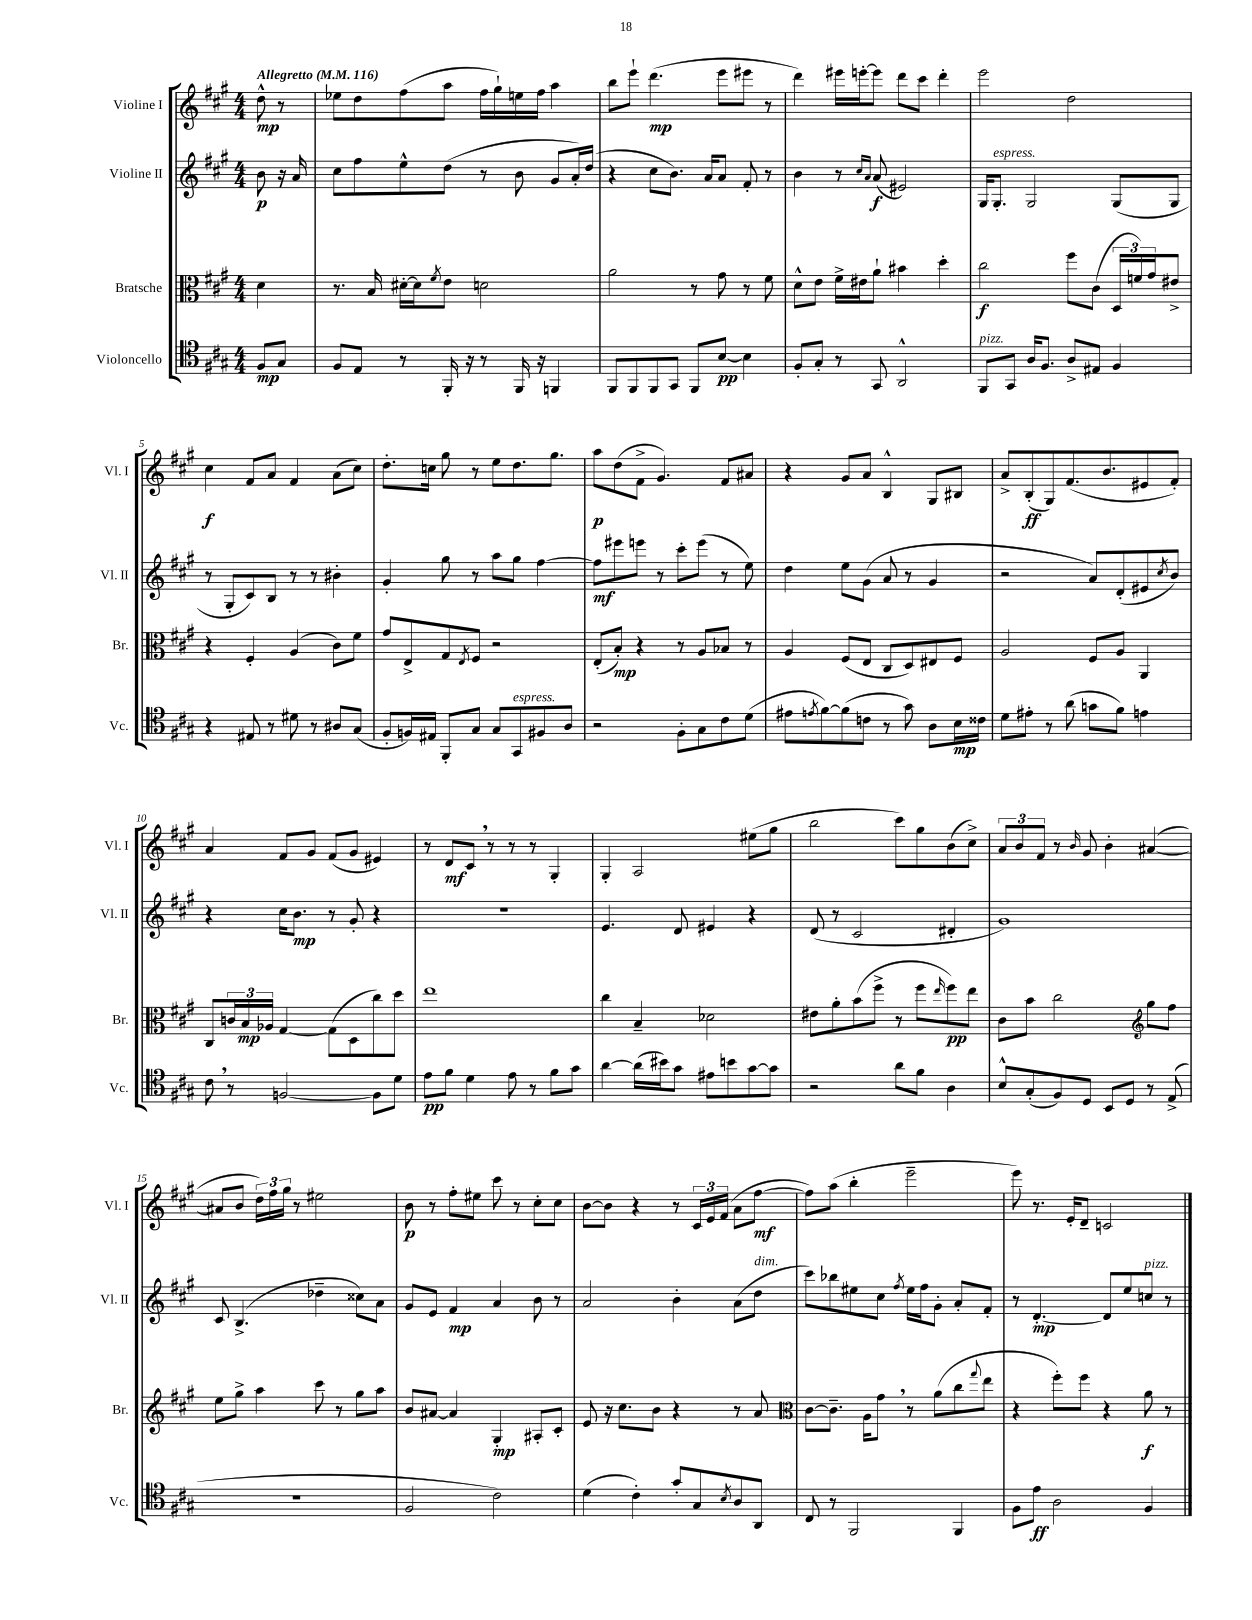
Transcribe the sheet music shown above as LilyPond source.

<<
\new StaffGroup <<
\new Staff = "s0" \with { instrumentName = "Violine I" shortInstrumentName = "Vl. I" } {
    \clef treble \key a \major \numericTimeSignature \time 4/4 \partial 4 \tempo "Allegretto" 4 = 116
    d''8-^\mp r8 |
    ees''8 d''8 fis''8( a''8 fis''16 gis''16-!) e''16 fis''16 a''4 |
    b''8 e'''8-! d'''4.\mp( e'''8 eis'''8 r8 |
    d'''4) eis'''16 e'''16~-. e'''8 d'''8 cis'''8 d'''4-. |
    e'''2 d''2 |
    cis''4\f fis'8 a'8 fis'4 a'8( cis''8) |
    d''8.-. c''16 gis''8 r8 e''8 d''8. gis''8. |
    a''8\p d''8( fis'8-> gis'4.) fis'8 ais'8 |
    r4 gis'8 a'8 b4-^ gis8 bis8 |
    a'8-> b8-.\ff( gis8) fis'8.( b'8. eis'8 fis'8-.) |
    a'4 fis'8 gis'8 fis'8( gis'8 eis'4) |
    r8 d'8\mf cis'8 \breathe r8 r8 r8 gis4-. |
    gis4-. a2 eis''8( gis''8 |
    b''2 cis'''8) gis''8 b'8( cis''8->) |
    \tuplet 3/2 { a'8 b'8 fis'8 } r8 \grace { b'16 } gis'8 b'4-. ais'4~( |
    ais'8 b'8 \tuplet 3/2 { d''16) fis''16 gis''16 } r8 eis''2 |
    b'8\p r8 fis''8-. eis''8 cis'''8 r8 cis''8-. cis''8 |
    b'8~ b'8 r4 r8 \tuplet 3/2 { cis'16 e'16 fis'16( } a'8 fis''8~\mf |
    fis''8) a''8( b''4-. e'''2-- |
    e'''8) r8. e'16-. d'8-- c'2 \bar "|." |
}
\new Staff = "s1" \with { instrumentName = "Violine II" shortInstrumentName = "Vl. II" } {
    \clef treble \key a \major \numericTimeSignature \time 4/4 \partial 4
    b'8\p r16 a'16 |
    cis''8 fis''8 e''8-^ d''8( r8 b'8 gis'8 a'16-.) d''16( |
    r4 cis''8 b'8.) a'16 a'8 fis'8-. r8 |
    b'4 r8 \grace { cis''16 a'16 } a'8\f( eis'2) |
    gis16 gis8.-.^\markup { \italic "espress." } gis2 gis8( gis8 |
    r8 gis8-. cis'8) b8 r8 r8 bis'4-. |
    gis'4-. gis''8 r8 a''8 gis''8 fis''4~ |
    fis''8\mf eis'''8 e'''8 r8 cis'''8-. e'''8( r8 e''8) |
    d''4 e''8 gis'8( a'8 r8 gis'4 |
    r2 a'8) d'8-.( eis'8 \acciaccatura { cis''8 } b'8) |
    r4 cis''16 b'8.\mp r8 gis'8-. r4 |
    R1 |
    e'4. d'8 eis'4 r4 |
    d'8( r8 cis'2 dis'4-. |
    gis'1) |
    cis'8 b4.->( des''4-- cisis''8) a'8 |
    gis'8 e'8 fis'4\mp a'4 b'8 r8 |
    a'2 b'4-. a'8( d''8^\markup { \italic "dim." } |
    cis'''8) bes''8 eis''8 cis''8 \acciaccatura { fis''8 } eis''16 fis''16 gis'8-. a'8-. fis'8-. |
    r8 d'4.~-.\mp d'8 e''8 c''8^\markup { \italic "pizz." } r8 \bar "|." |
}
\new Staff = "s2" \with { instrumentName = "Bratsche" shortInstrumentName = "Br." } {
    \clef alto \key a \major \numericTimeSignature \time 4/4 \partial 4
    d'4 |
    r8. b16 dis'16~-. dis'16 \acciaccatura { fis'8 } e'8 d'2 |
    a'2 r8 gis'8 r8 fis'8 |
    d'8-^ e'8 fis'16-> eis'16 a'8-! bis'4 d''4-. |
    cis''2\f fis''8 cis'8( \tuplet 3/2 { d16 f'16) gis'16 } eis'8-> |
    r4 fis4-. a4( cis'8) fis'8 |
    gis'8 e8-> gis8 \acciaccatura { e8 } fis8 r2 |
    e8-.( b8-.\mp) r4 r8 a8 bes8 r8 |
    a4 fis8( e8 cis8 d8) eis8 fis8 |
    a2 fis8 a8 a,4 |
    cis8 \tuplet 3/2 { c'16 b16\mp aes16 } gis4~ gis8( d8 cis''8) d''8 |
    e''1 |
    cis''4 b4-- des'2 |
    eis'8 a'8-. b'8( fis''8-> r8 fis''8 \grace { e''16 } fis''8\pp) e''8 |
    cis'8 b'8 cis''2 \clef treble gis''8 fis''8 |
    e''8 gis''8-> a''4 cis'''8 r8 gis''8 a''8 |
    b'8 ais'8~ ais'4 gis4-.\mp ais8-. cis'8-. |
    e'8 r16 cis''8. b'8 r4 r8 a'8 |
    \clef alto cis'8~ cis'8.-- a16 gis'8 \breathe r8 a'8( cis''8 \appoggiatura { gis''8 } e''8 |
    r4 fis''8-.) fis''8 r4 a'8\f r8 \bar "|." |
}
\new Staff = "s3" \with { instrumentName = "Violoncello" shortInstrumentName = "Vc." } {
    \clef tenor \key a \major \numericTimeSignature \time 4/4 \partial 4
    fis8\mp gis8 |
    fis8 e8 r8 fis,16-. r16 r8 fis,16 r16 f,4 |
    fis,8 fis,8 fis,8 gis,8 fis,8 b8~\pp b4 |
    fis8-. gis8-. r8 gis,8 a,2-^ |
    fis,8^\markup { \italic "pizz." } gis,8 a16 fis8. a8-> eis8 fis4 |
    r4 eis8 r8 dis'8 r8 ais8 gis8( |
    fis8-. f16) eis16 fis,8-. gis8 gis8 gis,8^\markup { \italic "espress." } fis8 a8 |
    r2 fis8-. gis8 cis'8 d'8( |
    eis'8 \acciaccatura { e'8 } fis'8~) fis'8( c'8 r8 gis'8) a8 b16\mp cisis'16 |
    d'8 eis'8-. r8 a'8( g'8 fis'8) e'4 |
    cis'8 \breathe r8 f2~ f8 d'8 |
    e'8\pp fis'8 d'4 e'8 r8 fis'8 gis'8 |
    a'4~ a'16( bis'16) gis'8 eis'8 b'8 gis'8~ gis'8 |
    r2 a'8 fis'8 a4 |
    b8-^ gis8-.( fis8) d8 b,8 d8 r8 e8->( |
    r1 |
    fis2 cis'2) |
    d'4( cis'4-.) gis'8-. gis8 \acciaccatura { b8 } a8 a,8 |
    cis8 r8 fis,2 fis,4 |
    fis8 e'8\ff a2 fis4 \bar "|." |
}
>>
>>
